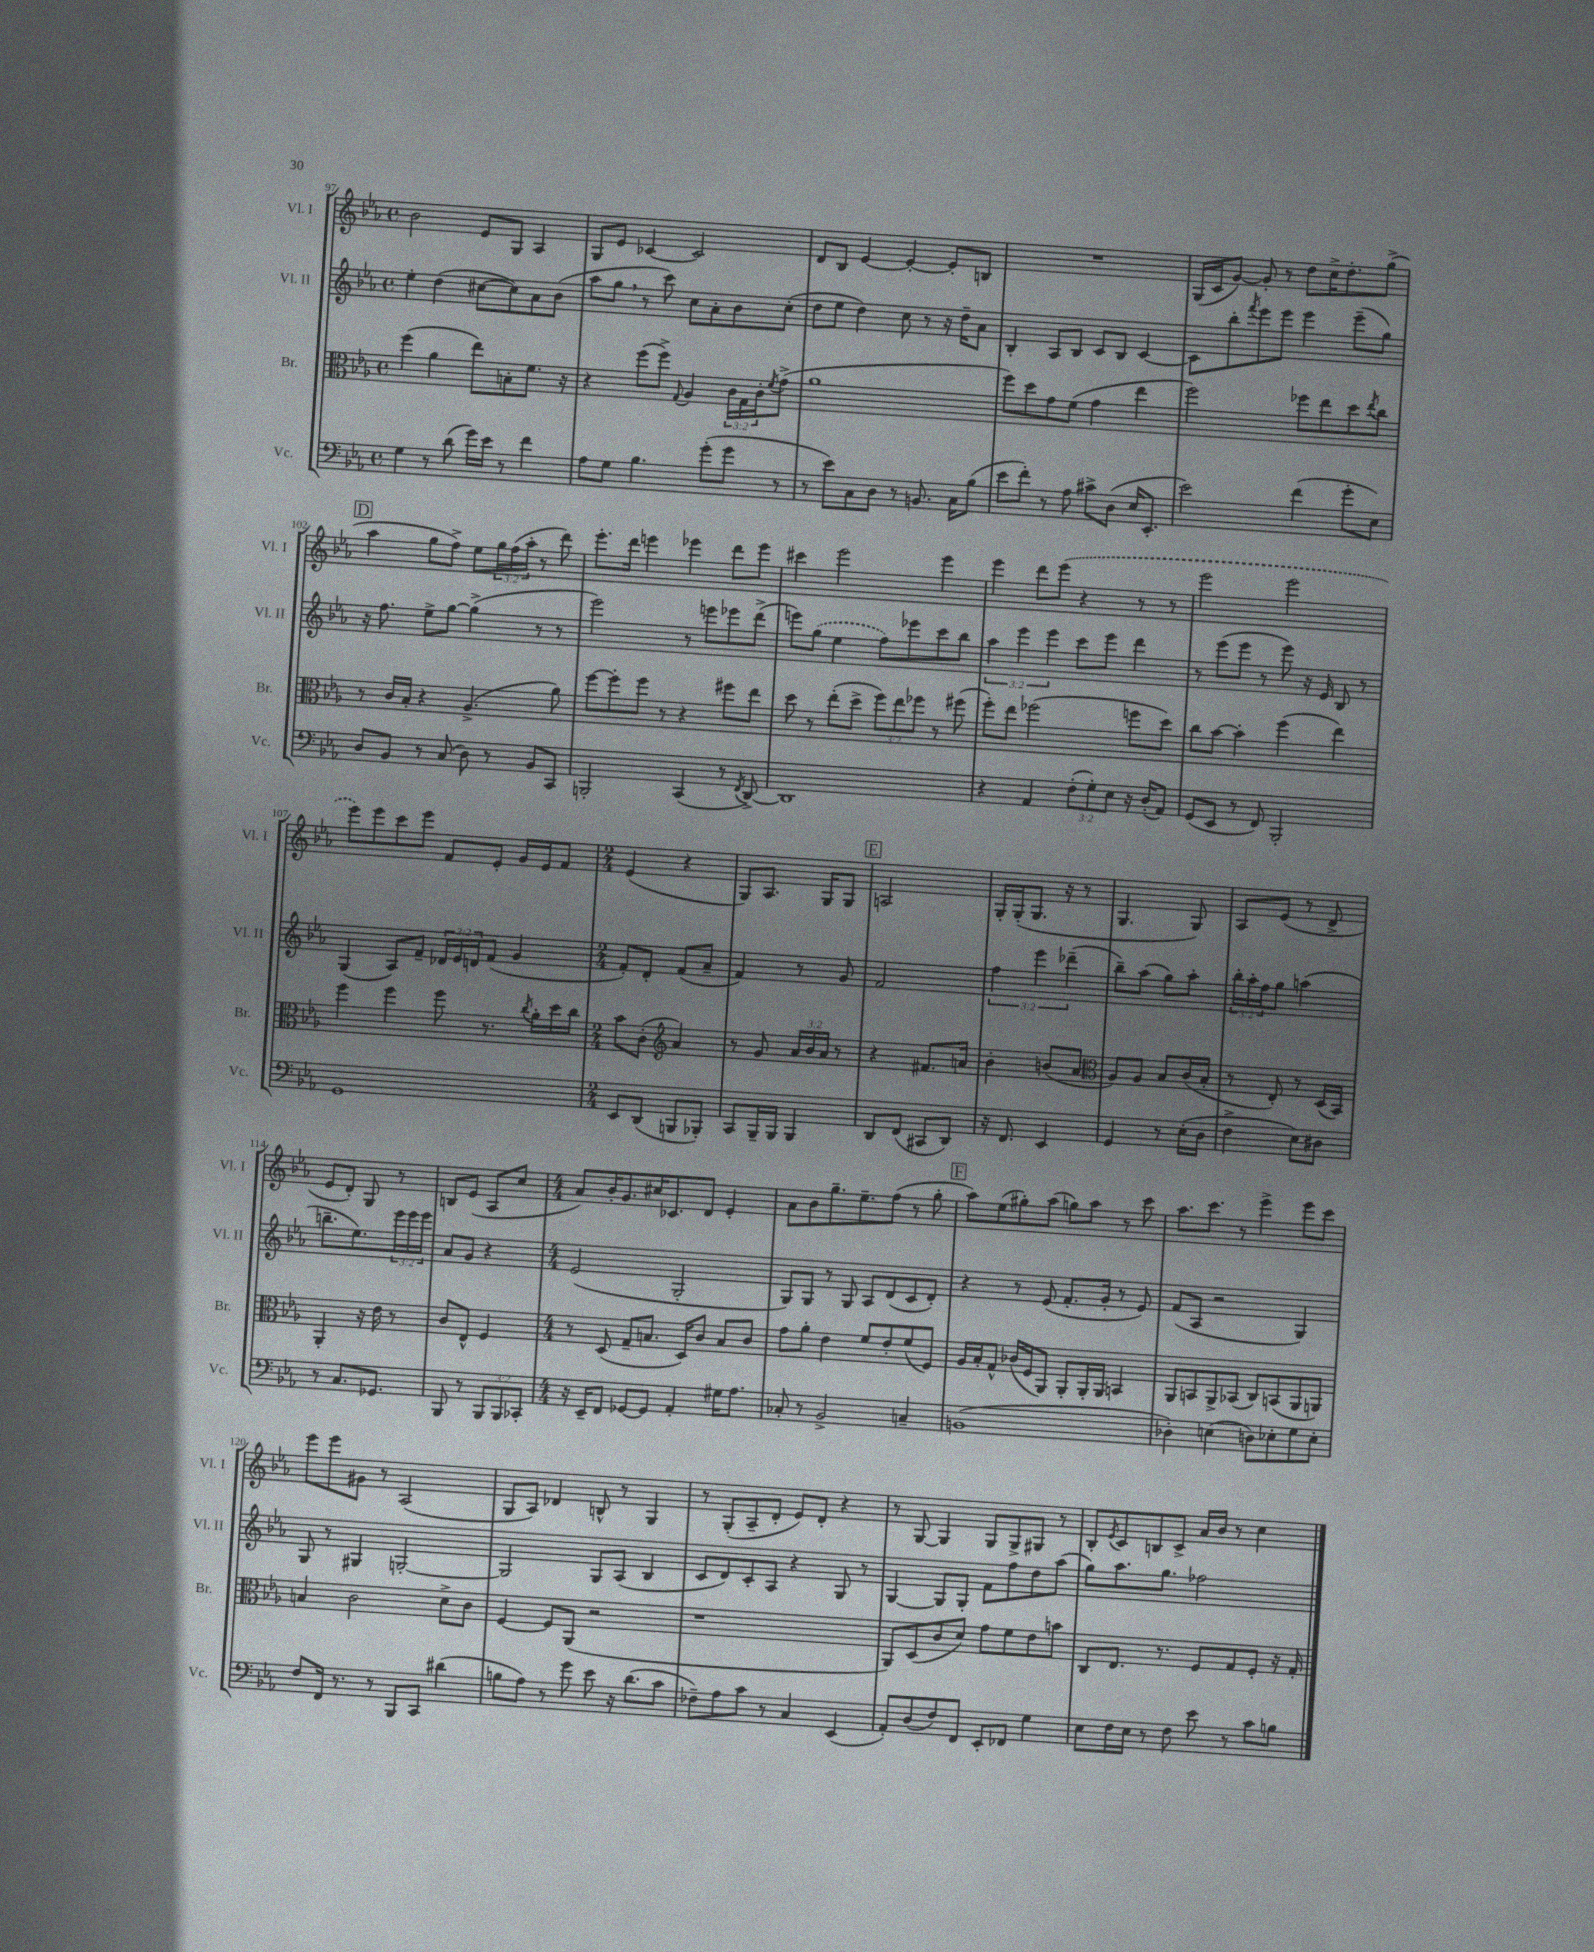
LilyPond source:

<<
\new StaffGroup <<
\new Staff = "s0" \with { instrumentName = "Vl. I" shortInstrumentName = "Vl. I" } {
    \clef treble \key ees \major \defaultTimeSignature \time 4/4 \override Staff.TupletNumber.text = #tuplet-number::calc-fraction-text
    bes'2 ees'8 g8 aes4 |
    g8 ees'8 ces'4~ ces'2 |
    d'8 bes8 ees'4~ ees'4~-. ees'8-. b8 |
    R1 |
    g16( c'16 g'8~) g'8-. r8 d''8 c''16-> d''8.-. g''8->( |
    \mark \markup { \box "D" } aes''4 g''8 f''8->) ees''8 \tuplet 3/2 { g''16 f''16( aes''16-. } r8 d'''8) |
    ees'''8.-. d'''16 e'''4 ees'''4 d'''8 ees'''8 |
    cis'''4 ees'''2 ees'''4 |
    ees'''4 d'''8 \once \slurDashed ees'''8( r4 r8 r8 |
    ees'''2 ees'''2 |
    ees'''8) ees'''8 c'''8 ees'''8 f'8 ees'8-. g'16 ees'16 f'8 |
    \numericTimeSignature \time 2/4 ees'4( r4 |
    g8) aes8. g16 g8 |
    \mark \markup { \box "E" } a2 |
    g16-. g16-.( g8. r16 r8 |
    g4. g8) |
    aes8 ees'8( r8 d'8-> |
    ees'8 d'8-.) g8 r8 |
    b8 ees'8( aes8 c''8 |
    \numericTimeSignature \time 4/4 aes'8) bes'16-. g'8. cis''16 ces'8. d'8 ees'4-. |
    aes'8 bes'8 g''8.-- ees''8.-- f''8( r8 g''8-. |
    \mark \markup { \box "F" } aes''8) ees''8( gis''8-.) aes''8( g''8) aes''8 r8 c'''8 |
    aes''8. c'''8. r8 ees'''4-> ees'''8 c'''8 |
    ees'''8 ees'''8 gis'8 r8 aes2( |
    g8 aes8) des'4 b8-^ r8 g4 |
    r8 g8-.( aes8-- d'8-. ees'8) d'8-. r4 |
    r8 g8~ g4 g8 g8-> gis8 r8 |
    bes8-. \acciaccatura { ees'8 } c'8 b8 c'8-> aes'16 bes'16 r8 c''4 \bar "|." |
}
\new Staff = "s1" \with { instrumentName = "Vl. II" shortInstrumentName = "Vl. II" } {
    \clef treble \key ees \major \defaultTimeSignature \time 4/4 \override Staff.TupletNumber.text = #tuplet-number::calc-fraction-text
    ees''4-. d''4( cis''8~ cis''8) aes'8 bes'8( |
    aes''8 g''8 \breathe r8 c'''8) c''8 aes'8-. bes'8 c''8-.( |
    d''8 ees''8 d''4) c''8 r8 r16 d''16-- aes'8 |
    bes4-. aes8 bes8 c'8 bes8 c'4~ |
    c'8 bes''8-. \acciaccatura { f'''8 } ees'''8 ees'''8 ees'''4 ees'''8--( g''8) |
    \mark \markup { \box "D" } r16 f''8. ees''8-> g''8~ g''4->( r8 r8 |
    ees'''2) r8 e'''8 ees'''8 d'''8->( |
    e'''8) \once \slurDashed g''8( ees''4 f''8) ees'''8 c'''8 bes''8 |
    \tuplet 3/2 { aes''4 ees'''4 ees'''4 } c'''8 ees'''8 d'''4 |
    r8 ees'''8( ees'''8 r8 ees'''8) r16 ees'16 bes8 r8 |
    g4( aes8) f'8-- \tuplet 3/2 { des'16 ees'16 d'16 } f'8( g'4 |
    \numericTimeSignature \time 2/4 f'8-.) d'8-. f'8( aes'8-- |
    f'4) r8 g'8 |
    \mark \markup { \box "E" } f'2 |
    \tuplet 3/2 { f''4 ees'''4 des'''4--( } |
    bes''8--) aes''8( g''8) aes''8-. |
    \tuplet 3/2 { bes''16-. aes''16-. f''16 } g''8 a''4( |
    b''8.-- ees''8.) \tuplet 3/2 { ees'''16 ees'''16 ees'''16 } |
    aes'8 g'8 r4 |
    \numericTimeSignature \time 4/4 ees'2( g2-. |
    g8) g8 r8 g8 aes8 d'8( c'8 d'8-.) |
    \mark \markup { \box "F" } r4 r8 ees'8( f'8.-. g'16-. r8 ees'8) |
    f'8( aes8 r2 g4) |
    g8 r8 gis4 g2~-. |
    g2 g8 aes8( bes4 |
    c'8 d'8) c'8-. aes8 r4 g8 r8 |
    g4~ g8 g8-. f'8 f''8 d''8 aes''8( |
    g''8) aes''8. g''8. fes''2 \bar "|." |
}
\new Staff = "s2" \with { instrumentName = "Br." shortInstrumentName = "Br." } {
    \clef alto \key ees \major \defaultTimeSignature \time 4/4 \override Staff.TupletNumber.text = #tuplet-number::calc-fraction-text
    f''4( aes'4 ees''8) b8-. f'8. r16 |
    r4 f''8( f''8->) \appoggiatura { g8 } aes4 \tuplet 3/2 { c'16 g16 c'16-. } \acciaccatura { f'8 } g'8->( |
    aes'1 |
    f''8) d''8 g'8 f'8( g'4 ees''4 |
    f''2) fes''8 ees''8 d''8 \acciaccatura { ees''8 } c''8 |
    \mark \markup { \box "D" } r8 c'16 bes16-. r4 aes4.->( aes'8) |
    f''8~ f''8-. f''8 r8 r4 fis''8 ees''8 |
    d''8 r8 ees''8-.( d''8-> \tuplet 3/2 { f''8) ees''8 fes''8 } r8 fis''8( |
    f''8-.) ees''8 fes''2( f''8 d''8) |
    c''8 bes'8~ bes'4-. f''4( ees''4) |
    f''4 f''4 f''8 r8. \acciaccatura { c''8 } aes'16-. d''16 c''16 |
    \numericTimeSignature \time 2/4 bes'8 c'8-.( \clef treble aes'4) |
    r8 g'8 \tuplet 3/2 { aes'16 bes'16 aes'16 } r8 |
    \mark \markup { \box "E" } r4 fis'8. a'16 |
    bes'4-. b'8( aes'8 |
    \clef alto aes8) aes8 bes8 c'16( bes16-. |
    r8 ees8-.) r8 d16( bes,16) |
    aes,4-. r16 ees'16 r8 |
    c'8 ees8-^ f4 |
    \numericTimeSignature \time 4/4 r8 d8( g8-- b8. d16) c'8 b8 c'8 |
    g'8 aes'8-. ees'4 f'8 ees'8-. f'8( f8) |
    \mark \markup { \box "F" } aes16 bes16-. g8-^ ces'16( f16 aes,8) aes,8-. aes,16-. aes,16 b,4 |
    aes,8 b,8 aes,8-> bes,8( c8) b,8( aes,8 a,8) |
    b4 c'2 d'8-> c'8 |
    f4~ f8 aes,8( r2 |
    r1 |
    aes,8) d8( c'8 d'8) g'8 f'8 ees'8 b'8 |
    c8 ees8. r8. f8 g8 f8-. r16 g16-. \bar "|." |
}
\new Staff = "s3" \with { instrumentName = "Vc." shortInstrumentName = "Vc." } {
    \clef bass \key ees \major \defaultTimeSignature \time 4/4 \override Staff.TupletNumber.text = #tuplet-number::calc-fraction-text
    g4 r8 d'8( g'16) ees'16 r8 f'4 |
    aes8 g8 bes4. g'8-.( g'8 r8 |
    r8 ees'8) c8 d8 r8 b,8. c16 bes8( |
    ees'8 f'8-.) r8 aes8 cis'8-> d8( ees16 ees,8.-. |
    ees'2) f'4( g'8-. ees8) |
    \mark \markup { \box "D" } d8 bes,8 r8 c8( d8) r8 bes,8 c,8 |
    b,,2-. c,4( r8 \acciaccatura { f,8 } d,8~->) |
    d,1 |
    r4 aes,4 \tuplet 3/2 { f8-.( g8-.) ees8 } r16 d16-.( aes,8) |
    g,8( ees,8 r8 f,8) bes,,2-. |
    g,1 |
    \numericTimeSignature \time 2/4 ees,8 d,8( b,,8 bes,,8-.) |
    c,8 bes,,16-- bes,,16 bes,,4 |
    \mark \markup { \box "E" } d,8 f,8( cis,8 d,8) |
    r16 f,8. ees,4 |
    g,4 r8 ees16-.( d16 |
    f4-> ees8) dis8 |
    r8 c8. ges,8. |
    bes,,8 r8 \tuplet 3/2 { bes,,8 bes,,8 ces,8-. } |
    \numericTimeSignature \time 4/4 r16 ees,16-- f,8 ges,8~ ges,8 aes,4-. gis16 aes8. |
    ces8-. r8 bes,2-> c4-- |
    \mark \markup { \box "F" } b,1( |
    des4-.) e4( d8) ees8-. g8 ees8-. |
    f8 f,16 r8. r8 bes,,8 c,8 dis'4( |
    b8 aes8) r8 g'8 ees'8 r16 d'8.( c'8 |
    fes8--) aes8 c'8 r8 c4 ees,4( |
    aes,8-.) d8( f8) f,8 ees,8-. fes,8 g4 |
    ees8 f16 ees16 r8 f8 ees'8 r8 c'8 b8 \bar "|." |
}
>>
>>
\layout { \context { \Score currentBarNumber = #97 } }
